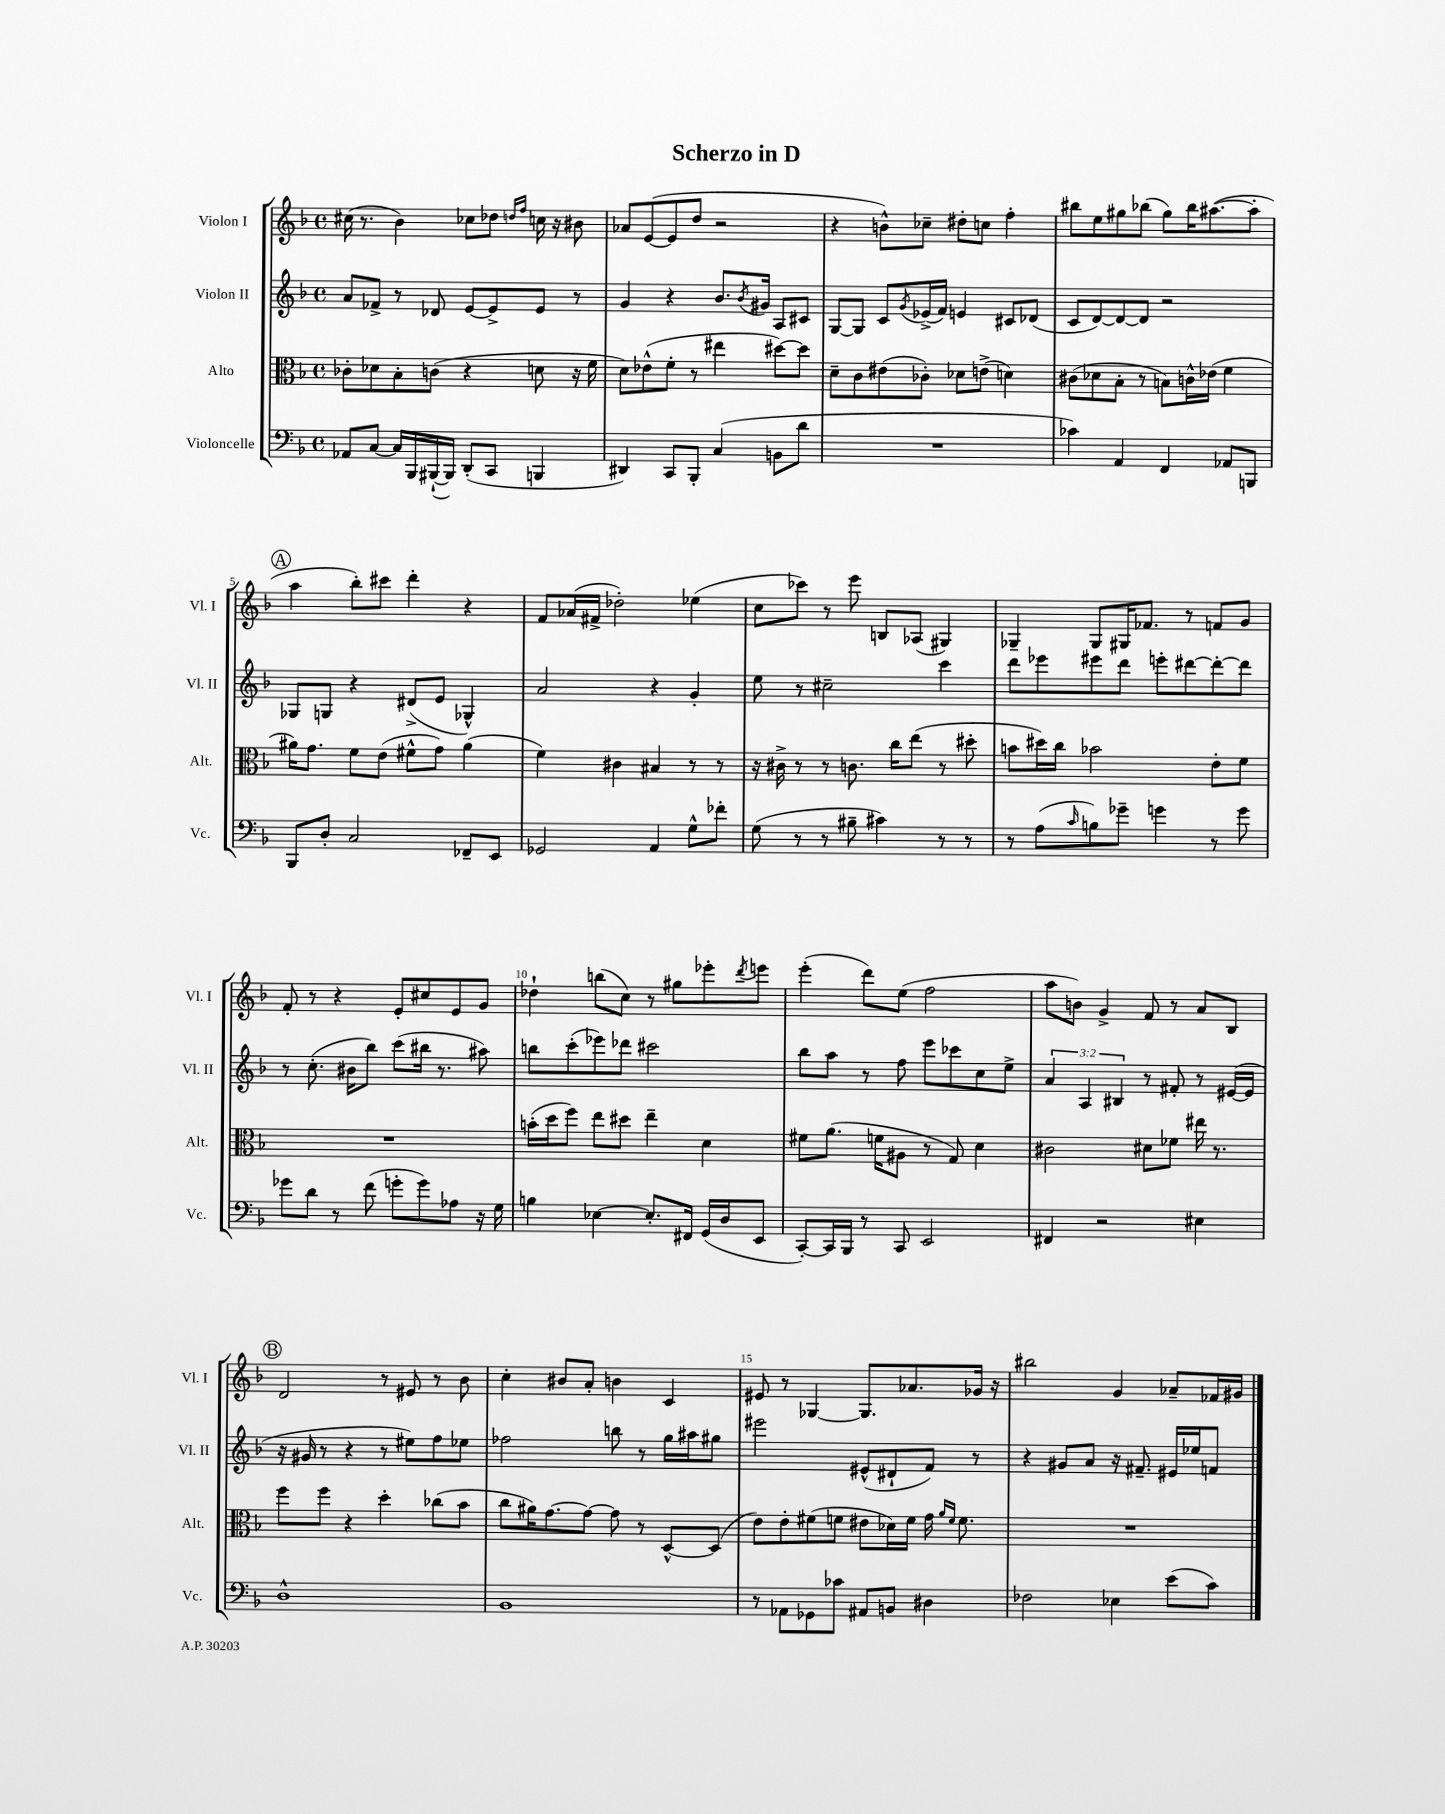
\header { title = "Scherzo in D" }
<<
\new StaffGroup <<
\new Staff = "s0" \with { instrumentName = "Violon I" shortInstrumentName = "Vl. I" } {
    \clef treble \key f \major \defaultTimeSignature \time 4/4
    cis''16( r8. bes'4) ces''8 des''8 \grace { d''16 f''16 } c''16 r16 bis'8 |
    aes'8 e'8~( e'8 d''8 r2 |
    r4 b'8-^) ces''8-- dis''8-. c''8 f''4-. |
    bis''8 e''8 gis''8 bes''8( gis''8) bes''16 ais''8.~( ais''8-. |
    \mark \markup { \circle "A" } a''4 bes''8-.) cis'''8 d'''4-. r4 |
    f'8 aes'16( fis'16-> des''2-.) ees''4( |
    c''8 ces'''8) r8 e'''8 b8 aes8( gis4) |
    ges4-- ges8 gis16 fes'8. r8 f'8 g'8 |
    f'8-. r8 r4 e'8-. cis''8 e'8 g'8 |
    des''4-! b''8( c''8) r8 gis''8 ees'''8-. \acciaccatura { d'''8 } e'''8 |
    e'''4-.( d'''8) e''8( f''2 |
    a''8 b'8) g'4-> f'8 r8 a'8 bes8 |
    \mark \markup { \circle "B" } d'2 r8 eis'8 r8 bes'8 |
    c''4-. bis'8 a'8-. b'4 c'4 |
    eis'8 r8 ges4~ ges8. aes'8. ges'16 r16 |
    bis''2 g'4 aes'8-- fes'16 gis'16 \bar "|." |
}
\new Staff = "s1" \with { instrumentName = "Violon II" shortInstrumentName = "Vl. II" } {
    \clef treble \key f \major \defaultTimeSignature \time 4/4 \override Staff.TupletNumber.text = #tuplet-number::calc-fraction-text
    a'8 fes'8-> r8 des'8 e'8~ e'8-> e'8 r8 |
    g'4 r4 bes'8. \acciaccatura { bes'8 } gis'16 a8 cis'8 |
    g8~ g8 c'8 \acciaccatura { g'8 } ees'16->( f'16) e'4 cis'8 des'8( |
    c'8 d'8~) d'8~ d'8 r2 |
    \mark \markup { \circle "A" } ges8 g8 r4 dis'8->( e'8 ges4-^) |
    a'2 r4 g'4-. |
    e''8 r8 cis''2-- c'''4 |
    d'''8 ees'''8 eis'''8 d'''8 e'''8-. dis'''8~ dis'''8~-. dis'''8 |
    r8 c''8.-.( bis'16 bes''8) c'''8( bis''16 r8. ais''8) |
    b''8 c'''8-.( ees'''8) des'''8 cis'''2 |
    bes''8 a''8 r8 f''8 e'''8 ces'''8 c''8 e''8-> |
    \tuplet 3/2 { a'4 a4 bis4 } r8 fis'8-. r8 eis'16~( eis'16 |
    \mark \markup { \circle "B" } r16 gis'16 r8 r4 r8 eis''8) f''8 ees''8 |
    fes''2 b''8 r8 g''16 ais''16 gis''8 |
    eis'''2 eis'8-^( dis'8-! f'8) r8 |
    r4 gis'8 a'8 r16 fis'8.-- eis'16 ees''16 f'8 \bar "|." |
}
\new Staff = "s2" \with { instrumentName = "Alto" shortInstrumentName = "Alt." } {
    \clef alto \key f \major \defaultTimeSignature \time 4/4
    ces'8-. des'8 bes8-. c'8( r4 d'8 r16 f'16 |
    d'8) ees'8-^( f'8-. r8 eis''4 dis''8~) dis''8 |
    d'8-- c'8 eis'8( ces'8-.) des'8 e'8->( d'4) |
    cis'8( des'8 bes8-. r8 b8) c'16-^ ees'16( f'4 |
    \mark \markup { \circle "A" } ais'16) g'8. f'8 e'8( fis'8-^ g'8) ais'4( |
    f'4) cis'4 bis4 r8 r8 |
    r16 cis'16-> r8 r8 c'8. c''16 e''8( r8 dis''8-. |
    b'8 dis''16) c''16 bes'2 e'8-. f'8 |
    R1 |
    b'16-.( d''16 f''8) e''8 dis''8 e''4-- d'4 |
    fis'8 a'8.( f'16 ais8 r8 g8) d'4 |
    cis'2 dis'8 fes'8 eis''16 r8. |
    \mark \markup { \circle "B" } f''8 f''8 r4 d''4-. ces''8( bes'8 |
    c''8 ais'16) g'8.~ g'8~ g'8 r8 d8~-^ d8( |
    e'8) e'8-. fis'8( f'8 eis'8 des'16) f'16 g'16 \grace { a'16 f'16 } f'8. |
    R1 \bar "|." |
}
\new Staff = "s3" \with { instrumentName = "Violoncelle" shortInstrumentName = "Vc." } {
    \clef bass \key f \major \defaultTimeSignature \time 4/4
    aes,8 c8~ c16 bes,,16 bis,,16~-!( bis,,16) d,8-.( c,8 b,,4 |
    dis,4) c,8 bes,,8-. c4( b,8 d'8 |
    R1 |
    ces'4) a,4 f,4 aes,8 b,,8 |
    \mark \markup { \circle "A" } bes,,8 d8-. c2 fes,8-- e,8 |
    ges,2 a,4 g8-^ fes'8-. |
    g8( r8 r8 bis8-- cis'4) r8 r8 |
    r8 a8( \grace { c'16 } b8) ges'8-- g'4 r8 g'8 |
    ges'8 d'8 r8 f'8( g'8-. g'8) aes8 r16 g16 |
    b4 ees4~ ees8.-. fis,16 g,16( d16 e,8 |
    c,8~-.) c,16 bes,,16 r8 c,8 e,2 |
    fis,4 r2 eis4 |
    \mark \markup { \circle "B" } d1-^ |
    bes,1 |
    r8 aes,8 ges,8 ces'8 ais,8 b,8 dis4 |
    fes2 ees4 e'8( c'8) \bar "|." |
}
>>
>>
\layout { \context { \Score \override BarNumber.break-visibility = ##(#f #t #t) barNumberVisibility = #(every-nth-bar-number-visible 5) } }
